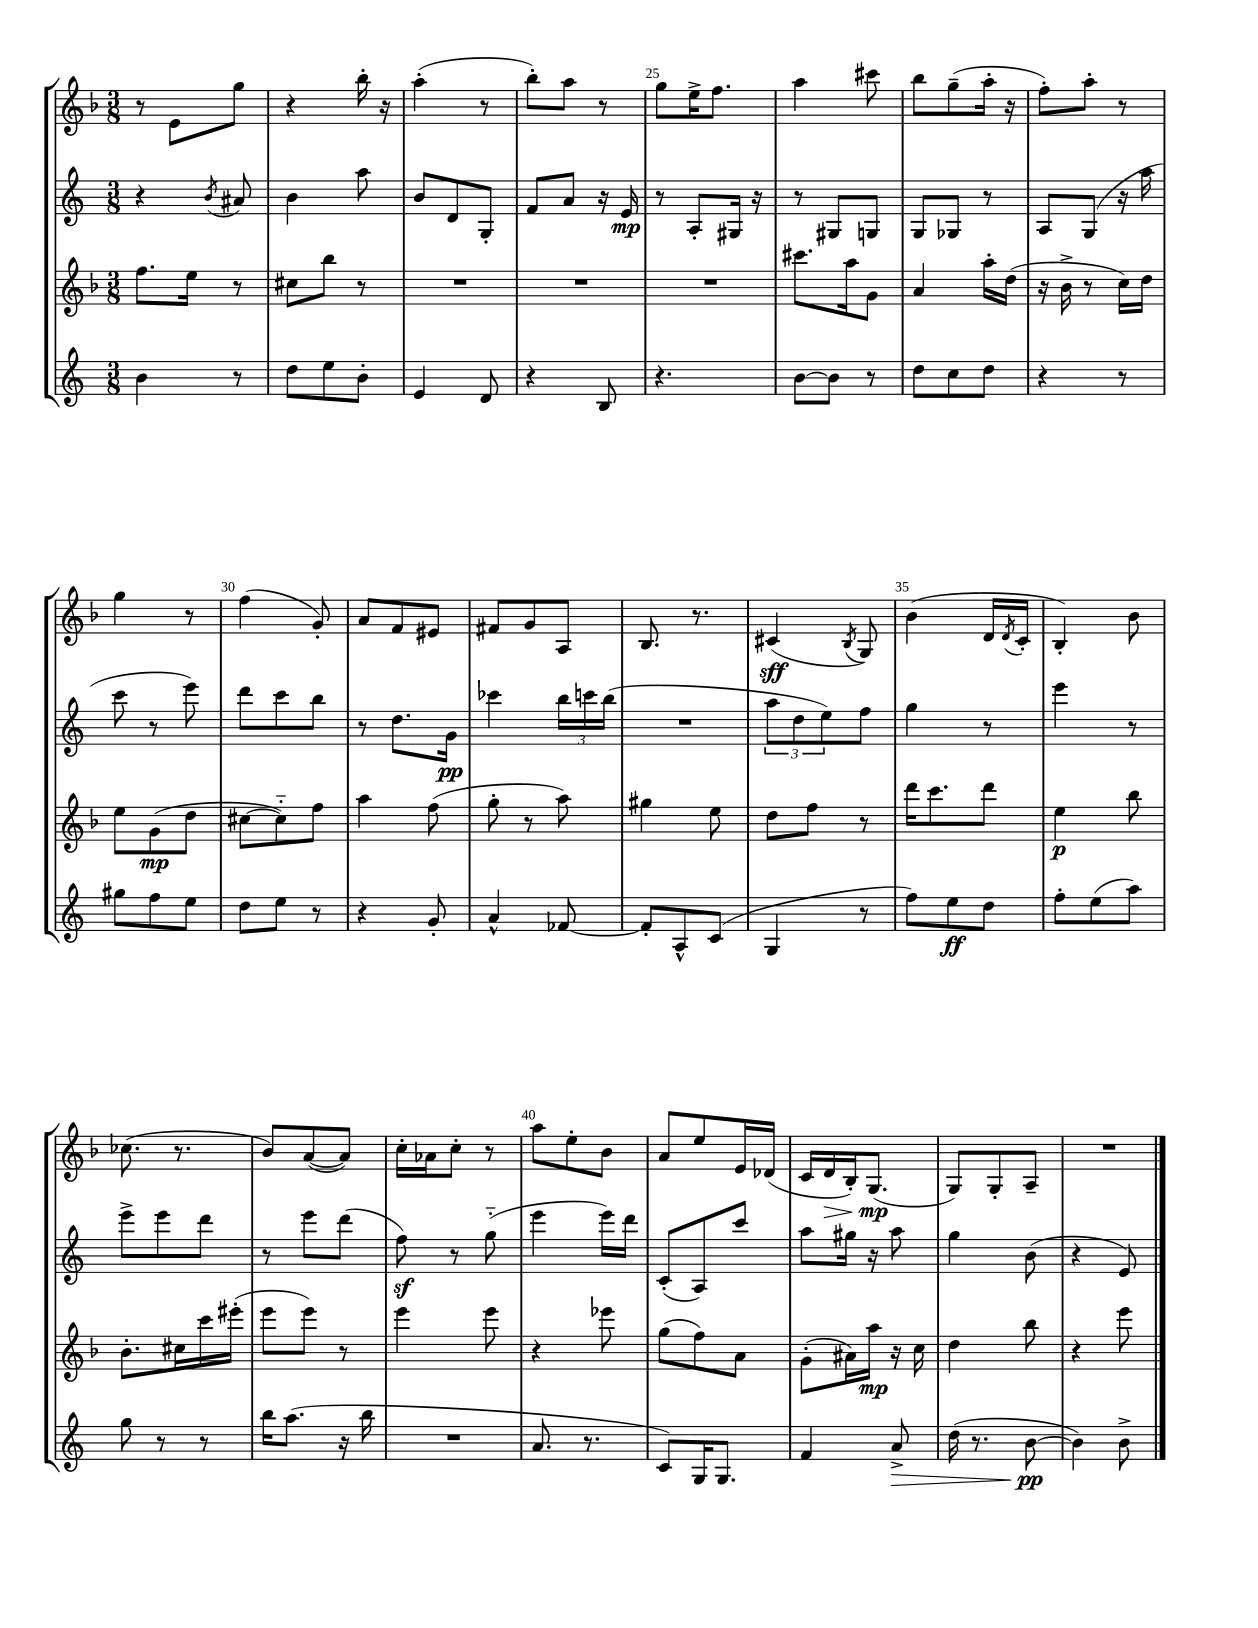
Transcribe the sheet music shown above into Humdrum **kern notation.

**kern	**kern	**kern	**kern
*staff4	*staff3	*staff2	*staff1
*clefG2	*clefG2	*clefG2	*clefG2
*k[]	*k[b-]	*k[]	*k[b-]
*M3/8	*M3/8	*M3/8	*M3/8
4b\	8.ff\L	4r	8r
.	.	.	8e\L
.	16ee\Jk	.	.
.	.	8qb/	.
8r	8r	8a#/	8gg\J
=	=	=	=
8dd\L	8cc#\L	4b\	4r
8ee\	8bb-\J	.	.
8b'\J	8r	8aa\	16bb-'\
.	.	.	16r
=	=	=	=
4e/	4.r	8b/L	(4aa'\
.	.	8d/	.
8d/	.	8G'/J	8r
=	=	=	=
4r	4.r	8f/L	8bb-'\L)
.	.	8a/J	8aa\J
8B/	.	16r	8r
.	.	16e/	.
=	=	=	=
4.r	4.r	8r	8gg\L
.	.	8A'/L	16ee^\K
.	.	.	8.ff\J
.	.	16G#/Jk	.
.	.	16r	.
=	=	=	=
[8b\L	8.ccc#\L	8r	4aa\
8b\]J	.	8G#/L	.
.	16aa\k	.	.
8r	8g\J	8G/J	8ccc#\
=	=	=	=
8dd\L	4a/	8G/L	8bb-\L
8cc\	.	8G-/J	(8gg~\
8dd\J	16aa'\LL	8r	16aa'\Jk
.	(16dd\JJ	.	16r
=	=	=	=
4r	16r	8A/L	8ff'\L)
.	16b-^\	.	.
.	8r	(8G/J	8aa'\J
8r	16cc\LL)	16r	8r
.	16dd\JJ	16aa\	.
=	=	=	=
8gg#\L	8ee\L	8ccc\	4gg\
8ff\	(8g\	8r	.
8ee\J	8dd\J	8eee\)	8r
=	=	=	=
8dd\L	[8cc#\L	8ddd\L	(4ff\
8ee\J	8cc#'~\])	8ccc\	.
8r	8ff\J	8bb\J	8g'/)
=	=	=	=
4r	4aa\	8r	8a/L
.	.	8.dd\L	8f/
8g'/	(8ff\	.	8e#/J
.	.	16g\Jk	.
=	=	=	=
4a^^/	8gg'\	4ccc-\	8f#/L
.	8r	.	8g/
[8f-/	8aa\)	24bb\LL	8A/J
.	.	24ccc\	.
.	.	(24bb\JJ	.
=	=	=	=
8f-'/]L	4gg#\	4.r	8.B-/
8A^^/	.	.	.
.	.	.	8.r
(8c/J	8ee\	.	.
=	=	=	=
4G/	8dd\L	12aa\L	(4c#/
.	.	12dd\	.
.	8ff\J	.	.
.	.	12ee\)	.
.	.	.	8qB-/
8r	8r	8ff\J	8G/)
=	=	=	=
8ff\L)	16ddd\LK	4gg\	(4b-\
.	8.ccc\	.	.
8ee\	.	.	.
8dd\J	8ddd\J	8r	16d/LL
.	.	.	8qd/
.	.	.	16c'/JJ
=	=	=	=
8ff'\L	4ee\	4eee\	4B-'/)
(8ee\	.	.	.
8aa\J)	8bb-\	8r	8b-\
=	=	=	=
8gg\	8.b-'\L	8eee^\L	(8.cc-\
8r	.	8eee\	.
.	16cc#\L	.	8.r
8r	16ccc\	8ddd\J	.
.	(16eee#'\JJ	.	.
=	=	=	=
16bb\LK	8eee\L	8r	8b-/L)
(8.aa\J	.	.	.
.	8eee\J)	8eee\L	([8a/
16r	8r	(8ddd\J	8a/]J)
16bb\	.	.	.
=	=	=	=
4.r	4eee\	8ff\)	16cc'\LL
.	.	.	16a-\J
.	.	8r	8cc'\J
.	8eee\	(8gg'~\	8r
=	=	=	=
8.a/	4r	4eee\	8aa\L
.	.	.	8ee'\
8.r	.	.	.
.	8eee-\	16eee\LL)	8b-\J
.	.	16ddd\JJ	.
=	=	=	=
8c/L)	(8gg\L	(8c'/L	8a/L
16G/K	8ff\)	8A/)	8ee/
8.G/J	.	.	.
.	8a\J	8ccc/J	16e/L
.	.	.	(16d-/JJ
=	=	=	=
4f/	(8g'\L	8aa\L	16c/LL
.	.	.	16d/
.	16a#\L)	16gg#\Jk	16B-'/J)
.	16aa\JJ	16r	(8.G/J
8a^/	16r	8aa\	.
.	16cc\	.	.
=	=	=	=
(16dd\	4dd\	4gg\	8G/L)
8.r	.	.	.
.	.	.	8G'/
[8b\	8bb-\	(8b\	8A~/J
=	=	=	=
4b\])	4r	4r	4.r
8b^\	8eee\	8e/)	.
==	==	==	==
*-	*-	*-	*-
